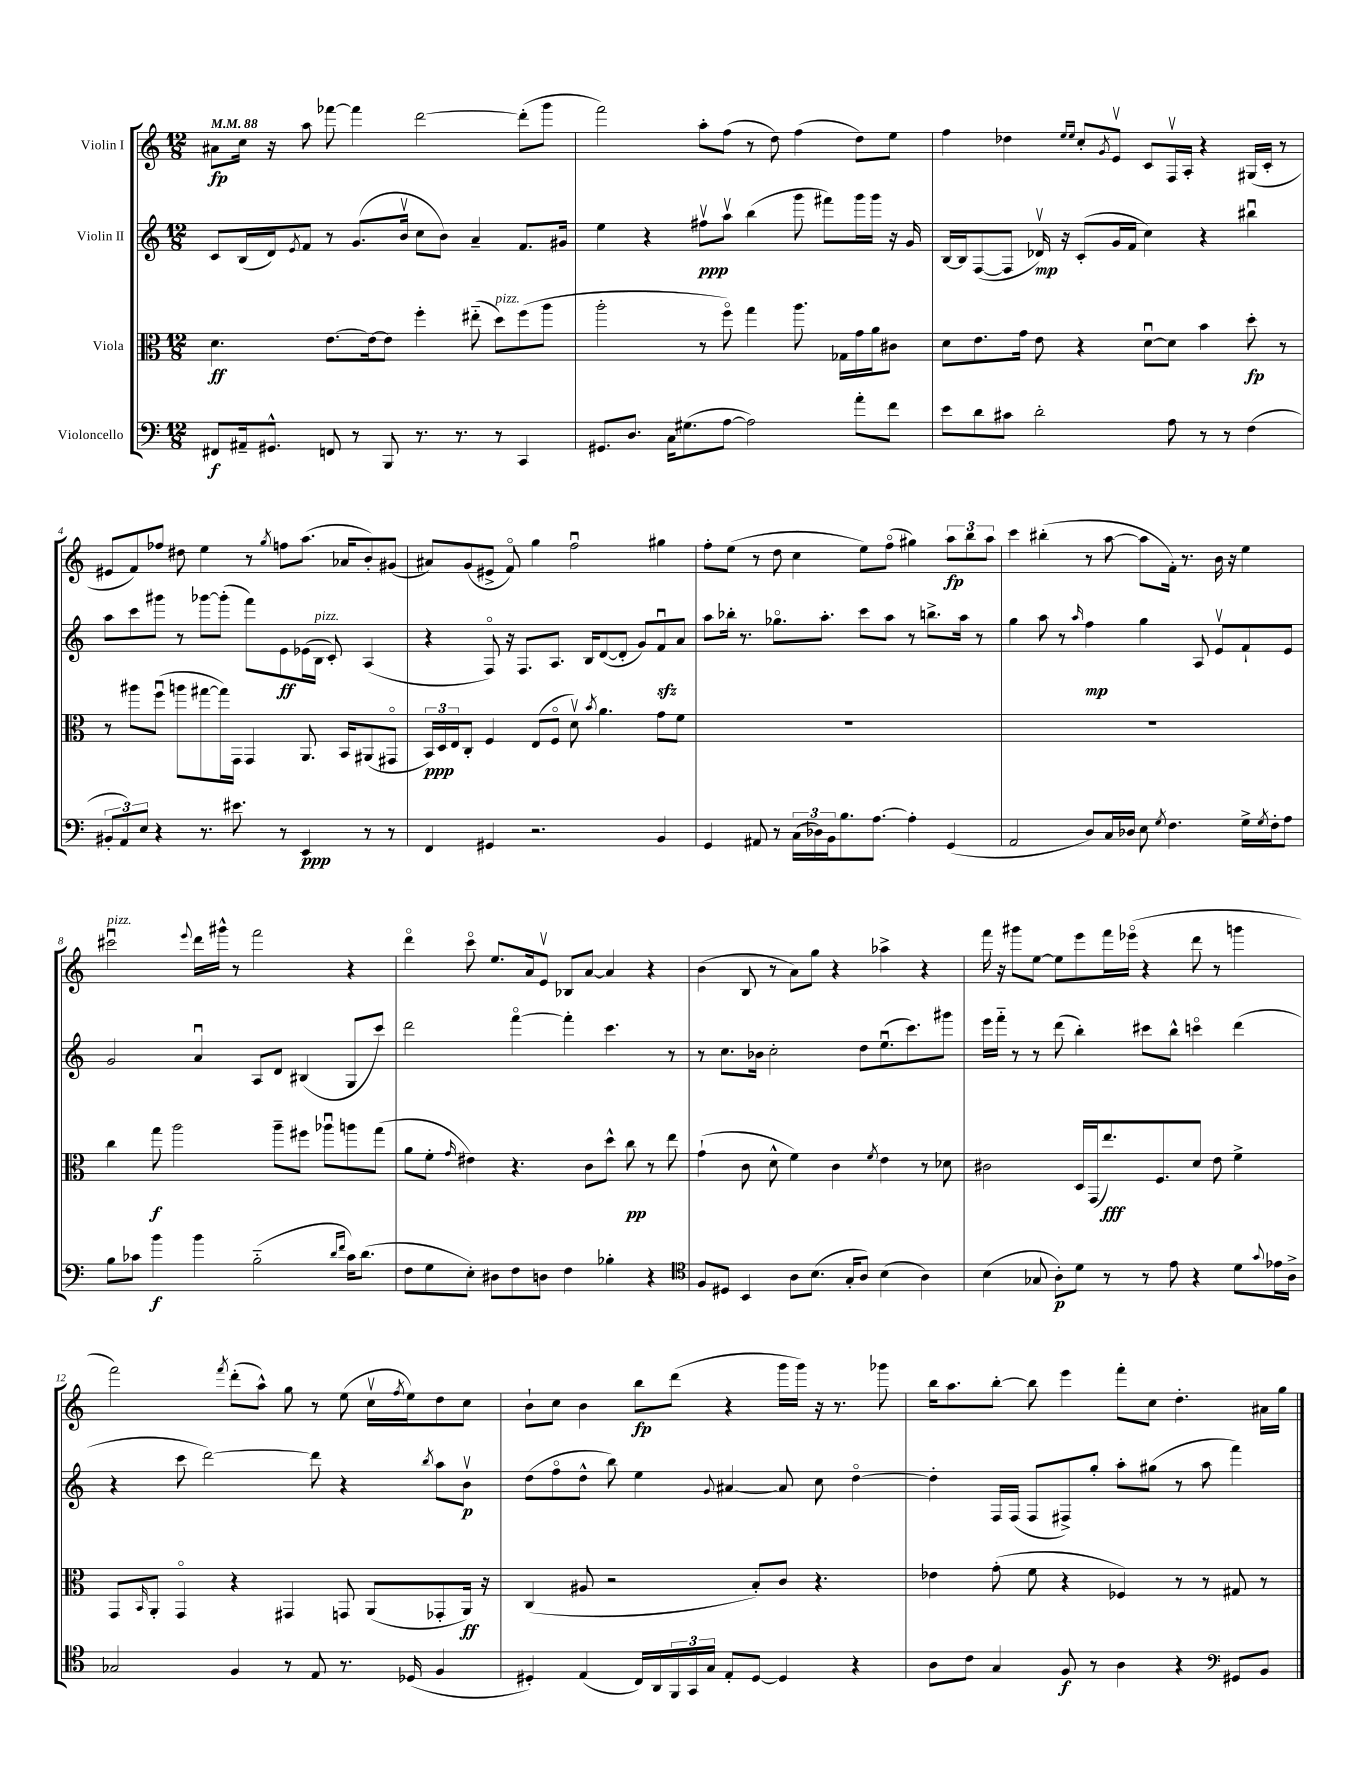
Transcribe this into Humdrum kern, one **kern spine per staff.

**kern	**kern	**kern	**kern
*staff4	*staff3	*staff2	*staff1
*clefF4	*clefC3	*clefG2	*clefG2
*k[]	*k[]	*k[]	*k[]
*M12/8	*M12/8	*M12/8	*M12/8
*MM88	*MM88	*MM88	*MM88
8FF#	4.d	8c	8a#
16AA#~	.	(16B	16cc
8.GG#^^	.	16d)	16r
.	.	8qe	.
.	.	8f	8aa
8FF	[8.e	8r	[8fff-
8r	.	(8.g	4fff-]
.	16e_	.	.
8BBB	8e]	.	.
.	.	16bv	.
8.r	4ff'	8cc	[2ddd
.	.	8b)	.
8.r	.	.	.
.	(8ee#'~	4a~	.
8r	8dd)	.	.
4CC	(8ff	8.f	(8ddd']
.	8aa	.	8ggg
.	.	16g#	.
=	=	=	=
8.GG#	2aa'	4ee	2fff)
8.D	.	.	.
.	.	4r	.
16C	.	.	.
(8.G#	.	.	.
.	8r	8ff#v	8aa'
[8A	8ffo)	8aav	(8ff
2A])	4gg	(4bb	8r
.	.	.	8dd)
.	8.aa	8ggg	(4ff
.	.	8fff#)	.
.	16G-	.	.
8a'	16g	16ggg	8dd)
.	16a	16ggg	.
8f	8c#	16r	8ee
.	.	16g	.
=	=	=	=
8e	8d	[16B	4ff
.	.	16B]	.
8d	8.e	([8F	.
8c#	.	8F]	4dd-
.	16g	.	.
2d'	8e	16d-v)	.
.	.	16r	.
.	.	.	16qqee
.	.	.	16qqee
.	4r	(8c'	8cc'
.	.	.	8qg
.	.	16g	8ev
.	.	16f	.
.	[8du	4cc)	8c
8A	8d]	.	16Fv
.	.	.	16A'
8r	4b	4r	4r
8r	.	.	.
(4F	8dd'	4bb#u	(16G#
.	.	.	16c'
.	8r	.	8r
=	=	=	=
12BB#'	8r	8aa	8e#
12AA)	.	.	.
.	8aa#	8ccc	8f)
12E	.	.	.
4r	(8ffu	8ggg#	8ff-
.	8aa	8r	8dd#
8.r	[8gg#	[8ggg-	4ee
.	16gg#])	(8ggg-']	.
8.e#	16GG	.	.
.	4GG	8fff)	8r
.	.	.	8qgg
8r	.	8e	8ff
4EE	8.AA	(16e-	(8.aa
.	.	16B	.
.	.	8c')	.
.	16BB	.	16a-
8r	(8AA#	(4A	8b')
8r	8GG#o	.	(8g#
=	=	=	=
4FF	24BB)	4r	8a#)
.	24D	.	.
.	24E	.	.
.	8C'	.	(8g
4GG#	4F	8Fo)	8e#^
.	.	16r	8fo)
.	.	8.F	.
2.r	(8E	.	4gg
.	8Fo	8.A	.
.	8dv)	.	2ffu
.	.	16B	.
.	8qb	.	.
.	4.a	([8d	.
.	.	8d']	.
.	.	8g)	.
4BB	8g	8fu	4gg#
.	8f	8a	.
=	=	=	=
4GG	1.r	8aa	8ff'
.	.	16bb-'	(8ee
.	.	8.r	.
8AA#	.	.	8r
8r	.	8.gg-o	8dd
(24C	.	.	4cc
24D-)	.	.	.
.	.	8.aa'	.
24BB	.	.	.
8.B	.	.	.
.	.	8ccc	8ee)
[8.A	.	.	.
.	.	8aa	(8ffo
4A']	.	8r	4gg#)
.	.	8.bb^	.
(4GG	.	.	12aa
.	.	16aa	.
.	.	.	12bb
.	.	8r	.
.	.	.	12aa
=	=	=	=
2AA	1.r	4gg	4ccc
.	.	8aa	(4bb#'
.	.	8r	.
.	.	16qqaa	.
8D)	.	4ff	8r
16C	.	.	[8aa
16D-	.	.	.
8E	.	4gg	8aa]
8qG	.	.	.
4.F	.	.	16f')
.	.	.	8.r
.	.	8A	.
.	.	8ev	16b
.	.	.	16r
16G^	.	8f`	4ee
8qG	.	.	.
16F'	.	.	.
8A	.	8e	.
=	=	=	=
8B	4cc	2g	2ccc#u
8c-	.	.	.
4b	8gg	.	.
.	2aa	.	.
.	.	.	8qqeee
4b	.	4au	16ddd
.	.	.	16ggg#^^
.	.	.	8r
(2B'~	.	8A	2fff
.	8aa~	8d	.
.	8ff#	(4B#	.
.	8aa-u	.	.
16qqd	.	.	.
16qqf	.	.	.
16c-)	8aa	8G	4r
(8.d	.	.	.
.	(8gg	8ccc)	.
=	=	=	=
8F	8a	2ddd	4dddo
8G	8f'	.	.
.	16qqg	.	.
8E')	4e#)	.	8ccco
8D#	.	.	8.ee
8F	4.r	[4fffo	.
.	.	.	16a
8D	.	.	8ev
4F	.	4fff']	8B-
.	8c	.	[8a
4B-'	8dd^^	4.ccc	4a]
.	8cc	.	.
4r	8r	.	4r
.	8ee	8r	.
=	=	=	=
*clefC4	*	*	*
8F	(4g`	8r	(4b
8D#	.	8.cc	.
4BB	8c	.	8B
.	.	16b-	.
.	8d^^	2cc'	8r
8A	4f)	.	8a)
(8.B	.	.	8gg
.	4c	.	4r
16G'	.	.	.
8A)	.	8dd	.
.	8qf	.	.
(4B	4e	(8.eeu	4aa-^
.	.	8.ccc)	.
4A)	8r	.	4r
.	8d-	8ggg#	.
=	=	=	=
(4B	2c#	16eee	16fff
.	.	16fff'~	16r
.	.	8r	8ggg#
8G-	.	8r	[8ee
8A')	.	(8ddd	8ee]
8d	16D	4bb')	8eee
.	(16GG	.	.
8r	8.ee)	.	16fff
.	.	.	(16eee-o
8r	.	8ccc#	4r
.	8.F	.	.
8e	.	8bb^^	.
4r	8d	4ccco	8ddd
.	8e	.	8r
8d	4f^	(4ddd	4ggg
8qqg	.	.	.
16e-	.	.	.
16A^	.	.	.
=	=	=	=
2G-	8GG	4r	2fff)
.	16qqBB	.	.
.	8AA'	.	.
.	4GGo	8ccc	.
.	.	[2ddd)	.
.	.	.	8qfff
4F	4r	.	(8ddd'
.	.	.	8aa^^)
8r	4GG#	.	8gg
8E	.	8ddd]	8r
8.r	8GG	4r	(8ee
.	(8AA	.	16ccv
.	.	.	8qff
(16D-	.	.	16ee)
.	.	8qbb	.
4F	8GG-'	8aa	8dd
.	16AA)	8bv	8cc
.	16r	.	.
=	=	=	=
4D#')	(4C	(8dd	8b`
.	.	8ffo	8cc
(4E	8A#	8dd^^	4b
.	2r	8bb)	.
16C)	.	4ee	8bb
16AA	.	.	.
24FF	.	.	(8ddd
24GG	.	.	.
24G	.	.	.
.	.	8qqg	.
8E'	.	[4a#	4r
[8D#	8B')	.	.
4D#]	8c	8a#]	16ggg
.	.	.	16ggg)
.	4.r	8cc	16r
.	.	.	8.r
4r	.	[4ddo	.
.	.	.	8ggg-
=	=	=	=
8A	4e-	4dd']	16bb
.	.	.	8.aa
8c	.	.	.
4G	(8g'	16F	[8bb'
.	.	(16F	.
.	8f	8F	8bb]
8F	4r	8F#^)	4eee
8r	.	8gg'	.
4A	4F-)	8aa'	8fff'
.	.	(8gg#	8cc
4r	8r	8r	4.dd'
.	8r	8aa	.
*clefF4	*	*	*
8GG#	8G#	4fff)	.
8BB	8r	.	16a#
.	.	.	16gg
==	==	==	==
*-	*-	*-	*-
